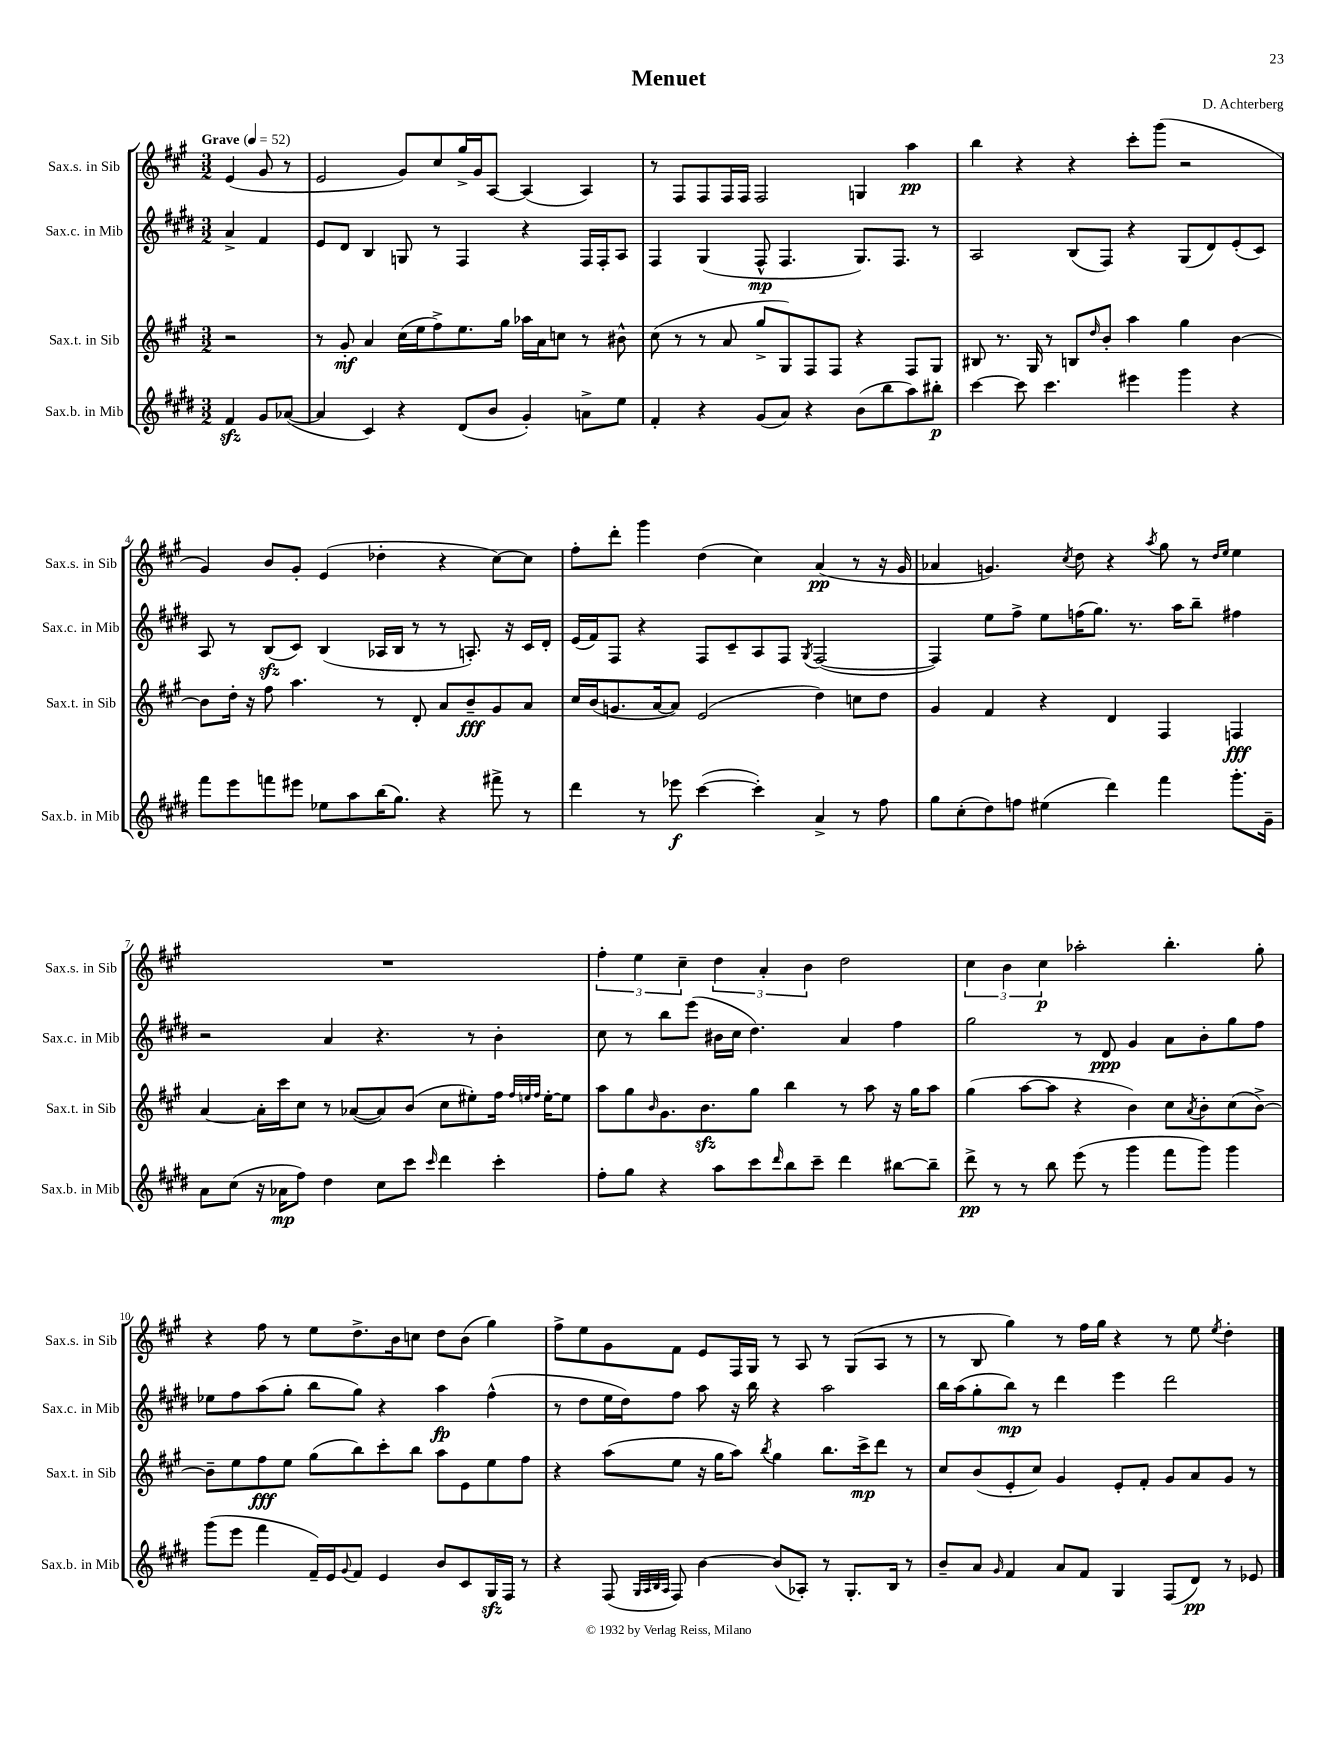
\header { title = "Menuet" composer = "D. Achterberg" }
<<
\new StaffGroup <<
\new Staff = "s0" \with { instrumentName = "Sax.s. in Sib" shortInstrumentName = "Sax.s. in Sib" } {
    \clef treble \key a \major \numericTimeSignature \time 3/2 \partial 2 \tempo "Grave" 4 = 52
    e'4( gis'8 r8 |
    e'2 gis'8) cis''8 gis''16-> gis'16 a8~ a4( a4) |
    r8 fis8 fis8 fis16 fis16 fis2 g4 a''4\pp |
    b''4 r4 r4 cis'''8-. gis'''8( r2 |
    gis'4) b'8 gis'8-. e'4( des''4-. r4 cis''8~) cis''8 |
    fis''8-. d'''8-. gis'''4 d''4( cis''4) a'4\pp( r8 r16 gis'16 |
    aes'4 g'4.) \acciaccatura { cis''8 } d''8 r4 \acciaccatura { a''8 } gis''8 r8 \grace { d''16 e''16 } e''4 |
    R1. |
    \tuplet 3/2 { fis''4-. e''4 cis''4-- } \tuplet 3/2 { d''4 a'4-. b'4 } d''2 |
    \tuplet 3/2 { cis''4 b'4 cis''4\p } aes''2-. b''4.-. gis''8-. |
    r4 fis''8 r8 e''8 d''8.-> b'16 c''8 d''8 b'8( gis''4) |
    fis''8-> e''8 gis'8 fis'8 e'8 fis16 gis16 r8 a8 r8 gis8( a8 r8 |
    r8 b8 gis''4) r8 fis''16 gis''16 r4 r8 e''8 \acciaccatura { e''8 } d''4-. \bar "|." |
}
\new Staff = "s1" \with { instrumentName = "Sax.c. in Mib" shortInstrumentName = "Sax.c. in Mib" } {
    \clef treble \key e \major \numericTimeSignature \time 3/2 \partial 2
    a'4-> fis'4 |
    e'8 dis'8 b4 g8 r8 fis4 r4 fis16 fis16-. a8 |
    fis4 gis4( fis8-^\mp fis4. gis8.) fis8. r8 |
    a2 b8( fis8) r4 gis8( dis'8) e'8-.( cis'8) |
    a8 r8 b8\sfz( cis'8) b4( aes16 b16 r8 r8 a8.-.) r16 cis'16 dis'16-. |
    e'16( fis'16) fis8 r4 fis8 cis'8-- a8 fis8 \acciaccatura { gis8 } fis2~( |
    fis4) e''8 fis''8-> e''8 f''16( gis''8.) r8. a''16 b''8-- fis''4 |
    r2 a'4 r4. r8 b'4-. |
    cis''8 r8 b''8 e'''8( bis'16 cis''16 dis''4.) a'4 fis''4 |
    gis''2 r8 dis'8\ppp gis'4 a'8 b'8-. gis''8 fis''8 |
    ees''8 fis''8 a''8( gis''8-. b''8 gis''8) r4 a''4\fp fis''4-^( |
    r8 dis''8 e''16 dis''16) fis''8 a''8 r16 b''16 r4 a''2 |
    b''16 a''16( gis''8-. b''8\mp) r8 dis'''4 e'''4 dis'''2 \bar "|." |
}
\new Staff = "s2" \with { instrumentName = "Sax.t. in Sib" shortInstrumentName = "Sax.t. in Sib" } {
    \clef treble \key a \major \numericTimeSignature \time 3/2 \partial 2
    r2 |
    r8 gis'8-.\mf a'4 cis''16( e''16 fis''8->) e''8. gis''16 aes''16 a'16 c''8 r8 bis'8-^ |
    cis''8( r8 r8 a'8 gis''8-> gis8) fis8 fis8 r4 fis8 gis8 |
    bis8 r8. gis16 r8 b8 \grace { d''16 } b'8-. a''4 gis''4 b'4~ |
    b'8 d''16-. r16 fis''8 a''4. r8 d'8-. a'8 b'8--\fff gis'8 a'8 |
    cis''16 b'16( g'8. a'16~ a'8) e'2( d''4) c''8 d''8 |
    gis'4 fis'4 r4 d'4 fis4 f4\fff |
    a'4~ a'16-. cis'''16 cis''8 r8 aes'8~( aes'8) b'8( cis''8 eis''8-.) fis''16 \grace { fis''32 e''32 fis''32 } e''16~-. e''8 |
    a''8 gis''8 \grace { b'16 } gis'8. b'8.\sfz gis''8 b''4 r8 a''8 r16 gis''16 a''8 |
    gis''4( a''8~ a''8 r4 b'4) cis''8 \acciaccatura { a'8 } b'8-. cis''8( b'8~->) |
    b'8-- e''8 fis''8\fff e''8 gis''8( b''8) cis'''8-. b''8 a''8 e'8 e''8 fis''8 |
    r4 a''8( e''8 r16 gis''16 a''8) \acciaccatura { b''8 } gis''4 b''8. cis'''16->\mp d'''8 r8 |
    cis''8 b'8( e'8-. cis''8) gis'4 e'8-. fis'8-. gis'8 a'8 gis'8 r8 \bar "|." |
}
\new Staff = "s3" \with { instrumentName = "Sax.b. in Mib" shortInstrumentName = "Sax.b. in Mib" } {
    \clef treble \key e \major \numericTimeSignature \time 3/2 \partial 2
    fis'4\sfz gis'8 aes'8~( |
    aes'4 cis'4) r4 dis'8( b'8 gis'4-.) a'8-> e''8 |
    fis'4-. r4 gis'8( a'8) r4 b'8( b''8 a''8) bis''8-.\p |
    cis'''4~ cis'''8 cis'''4. eis'''4 gis'''4 r4 |
    fis'''8 e'''8 f'''8 eis'''8 ees''8 a''8 b''16( gis''8.) r4 fis'''8-> r8 |
    dis'''4 r8 ees'''8\f cis'''4~( cis'''4-.) a'4-> r8 fis''8 |
    gis''8 cis''8-.( dis''8) f''8 eis''4( dis'''4) fis'''4 gis'''8.-. gis'16-- |
    a'8 cis''8( r16 aes'16\mp fis''8) dis''4 cis''8 cis'''8 \grace { cis'''16 } dis'''4 cis'''4-. |
    fis''8-. gis''8 r4 a''8 cis'''8 \grace { dis'''16 } b''8 cis'''8-- dis'''4 bis''8~ bis''8-- |
    dis'''8->\pp r8 r8 b''8 e'''8( r8 gis'''4 fis'''8 gis'''8) gis'''4 |
    gis'''8( e'''8 fis'''4 fis'16--) e'16 \appoggiatura { gis'8 } fis'8 e'4 b'8 cis'8 gis16\sfz fis16 r8 |
    r4 fis8( \grace { gis32 a32 b32 a32 } fis8) b'4~ b'8( aes8-.) r8 gis8.-. b16 r8 |
    b'8-- a'8 \grace { gis'16 } fis'4 a'8 fis'8 gis4 fis8( dis'8\pp) r8 ees'8 \bar "|." |
}
>>
>>
